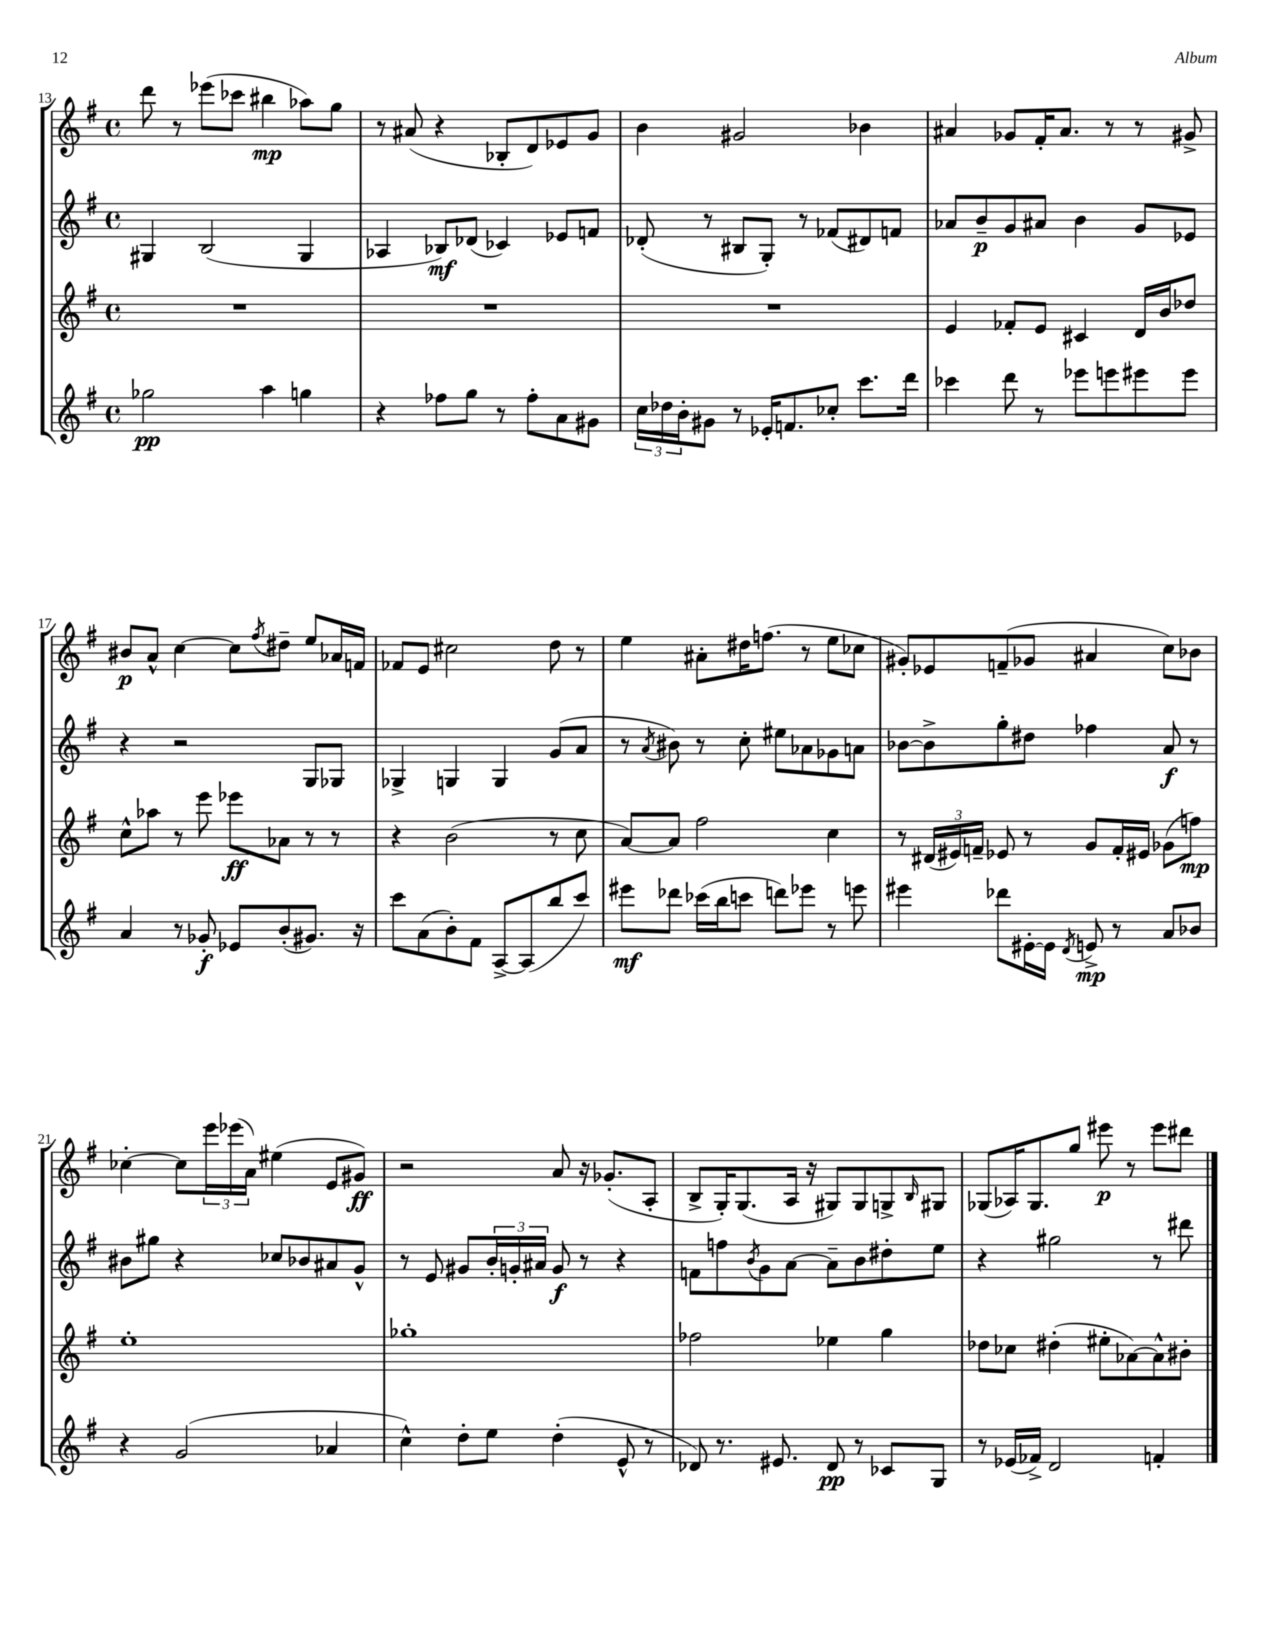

**kern	**kern	**kern	**kern
*staff4	*staff3	*staff2	*staff1
*clefG2	*clefG2	*clefG2	*clefG2
*k[f#]	*k[f#]	*k[f#]	*k[f#]
*M4/4	*M4/4	*M4/4	*M4/4
*met(c)	*met(c)	*met(c)	*met(c)
2gg-	1r	4G#	8ddd
.	.	.	8r
.	.	(2B	(8eee-
.	.	.	8ccc-
4aa	.	.	4bb#
4gg	.	4G#	8aa-)
.	.	.	8gg
=	=	=	=
4r	1r	4A-	8r
.	.	.	(8a#
8ff-	.	8B-)	4r
8gg	.	(8d-	.
8r	.	4c-)	8B-'
8ff-'	.	.	8d)
8a	.	8e-	8e-
8g#	.	8f	8g
=	=	=	=
24cc	1r	(8d-'	4b
24dd-	.	.	.
24b'	.	.	.
8g#	.	8r	.
8r	.	8B#	2g#
16e-'	.	8G')	.
8.f	.	.	.
.	.	8r	.
8cc-'	.	(8f-	.
8.ccc	.	8d#)	4b-
.	.	8f	.
16ddd	.	.	.
=	=	=	=
4ccc-	4e	8a-	4a#
.	.	8b~	.
8ddd	8f-'	8g	8g-
8r	8e	8a#	16f#'
.	.	.	8.a#
8eee-	4c#	4b	.
8eee	.	.	8r
8eee#	16d	8g	8r
.	16b	.	.
8eee#	8dd-	8e-	8g#^
=	=	=	=
4a	8cc^^	4r	8b#
.	8aa-	.	8a^^
8r	8r	2r	[4cc
8g-'	8eee	.	.
8e-	8eee-	.	8cc]
.	.	.	8qff#
(8b'	8a-	.	8dd#~
8.g#)	8r	8G	8ee
.	8r	8G-	16a-
16r	.	.	16f
=	=	=	=
8ccc	4r	4G-^	8f-
(8a	.	.	8e
8b')	(2b	4G	2cc#
8f#	.	.	.
[8A^	.	4G	.
(8A]	.	.	.
8bb	8r	(8g	8dd
8ccc)	8cc	8a	8r
=	=	=	=
8eee#	[8a)	8r	4ee
.	.	8qa	.
8ddd-	8a]	8b#)	.
(16ccc-	2ff#	8r	8a#'
16bb	.	.	.
8ccc	.	8cc'	16dd#
.	.	.	(8.ff
8ddd)	.	8ee#	.
8eee-	.	8a-	8r
8r	4cc	8g-	8ee
8eee	.	8a	8cc-
=	=	=	=
4eee#	8r	[8b-	8g#')
.	(24d#	8b-^]	8e-
.	24e#)	.	.
.	24f~	.	.
8ddd-	8e-	8gg'	(8f~
[16e#'	8r	8dd#	8g-
16e#]	.	.	.
8qd	.	.	.
8e^	8g	4ff-	4a#
8r	16f'	.	.
.	16e#	.	.
8a	(8g-	8a	8cc)
8b-	8ff)	8r	8b-
=	=	=	=
4r	1ee'	8b#	[4cc-'
.	.	8gg#	.
(2g	.	4r	8cc-]
.	.	.	24eee
.	.	.	(24eee-
.	.	.	24a)
.	.	8cc-	(4ee#
.	.	8b-	.
4a-	.	8a#	8e
.	.	8g^^	8g#)
=	=	=	=
4cc^^)	1gg-'	8r	2r
.	.	8e	.
8dd'	.	8g#	.
8ee	.	24b'	.
.	.	24g'	.
.	.	24a#	.
(4dd'	.	8g	8a
.	.	8r	16r
.	.	.	(8.g-'
8e^^	.	4r	.
8r	.	.	8A'
=	=	=	=
8d-)	2ff-	8f	8B^
8.r	.	8ff	16G')
.	.	.	(8.G
.	.	8qb	.
.	.	8g	.
8.e#	.	.	.
.	.	[8a	16A
.	.	.	16r
8d-	4ee-	8a~]	8G#)
8r	.	8b	8G#
8c-	4gg	8dd#'	8G^
.	.	.	16qqB
8G	.	8ee	8G#
=	=	=	=
8r	8dd-	4r	(8G-
(16e-	8cc-	.	16A-)
16f-^)	.	.	8.G-
2d	(4dd#'	2gg#	.
.	.	.	8gg
.	8ee#'	.	8eee#
.	[8a-)	.	8r
4f'	8a-^^]	8r	8eee#
.	8b#'	8ddd#	8ddd#
==	==	==	==
*-	*-	*-	*-
